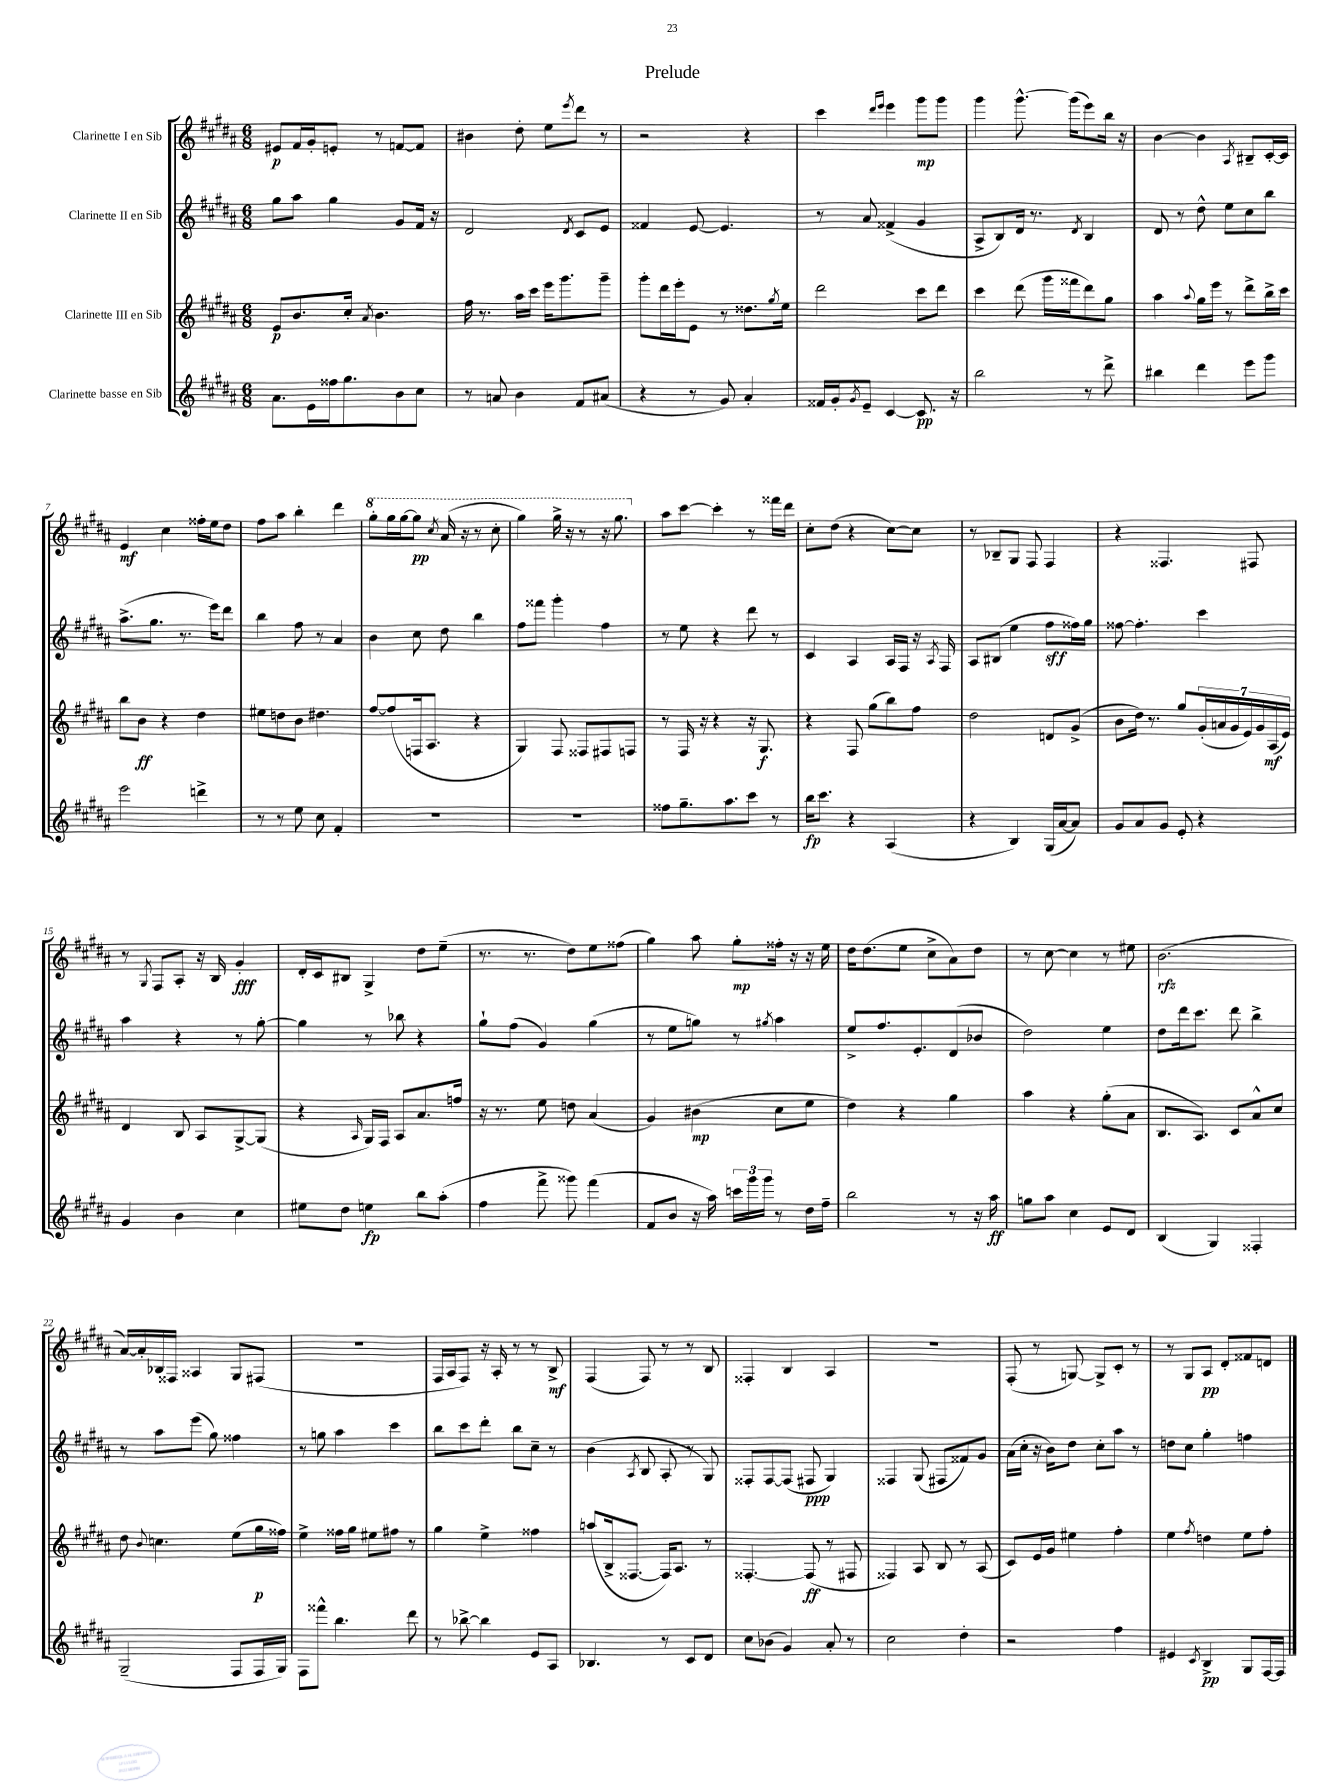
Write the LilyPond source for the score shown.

\header { title = "Prelude" }
<<
\new StaffGroup <<
\new Staff = "s0" \with { instrumentName = "Clarinette I en Sib" } {
    \clef treble \key b \major \numericTimeSignature \time 6/8
    eis'8\p fis'16 gis'16-. e'8-. r8 f'8~ f'8 |
    bis'4 dis''8-. e''8 \acciaccatura { e'''8 } dis'''8 r8 |
    r2 r4 |
    cis'''4 \grace { dis'''16 e'''16 } e'''4 gis'''8\mp gis'''8 |
    gis'''4 gis'''8.~-^ gis'''16( e'''8) b''16 r16 |
    b'4~ b'4 \acciaccatura { ais8 } bis8-- cis'16~-. cis'16 |
    e'4\mf cis''4 fisis''16-. e''16 dis''8 |
    fis''8 ais''8 b''4-. dis'''4 |
    \ottava #1 gis'''8-. gis'''16 gis'''16~ gis'''8\pp \acciaccatura { cis'''8 } ais''16( r16 r8 cis'''8-. |
    gis'''4) gis'''16-> r16 r8 r16 gis'''8. \ottava #0 |
    ais''8 cis'''8~ cis'''4-. r8 fisis'''16 dis'''16 |
    cis''8-. dis''8( r4 cis''8~) cis''8 |
    r8 bes8-- gis8 fis8 fis4 |
    r4 fisis4. fis8 |
    r8 \acciaccatura { gis8 } fis8 ais8-. r16 b16 gis'4-.\fff |
    dis'16-. cis'16 bis8 gis4-> dis''8 e''8--( |
    r8. r8. dis''8) e''8 fisis''8( |
    gis''4) ais''8 gis''8-.\mp fisis''16-. r16 r16 e''16 |
    dis''16 dis''8.( e''8 cis''8-> ais'8) dis''8 |
    r8 cis''8~ cis''4 r8 eis''8 |
    b'2.\rfz( |
    ais'16~) ais'16-. bes16 fisis16 aisis4 gis8 fis8( |
    R2. |
    fis16 ais16 fis8) r16 ais16-. r8 r8 b8->\mf |
    fis4( fis8) r8 r8 b8 |
    fisis4-. b4 ais4 |
    R2. |
    fis8-.( r8 g8~) g8-> cis'8-. r8 |
    r8 gis8 ais8\pp dis'8-. fisis'8 d'8 \bar "|." |
}
\new Staff = "s1" \with { instrumentName = "Clarinette II en Sib" } {
    \clef treble \key b \major \numericTimeSignature \time 6/8
    gis''8 ais''8 gis''4 gis'8 fis'16 r16 |
    dis'2 \acciaccatura { dis'8 } cis'8 e'8 |
    fisis'4 e'8~ e'4. |
    r8 ais'8 fisis'4->( gis'4 |
    ais8-> b8) dis'16 r8. \acciaccatura { dis'8 } b4 |
    dis'8 r8 dis''8-^ e''8 cis''8 b''8 |
    ais''8.->( gis''8. r8. e'''16) dis'''8 |
    b''4 fis''8 r8 ais'4 |
    b'4 cis''8 dis''8 b''4 |
    fis''8 fisis'''8 gis'''4-. fis''4 |
    r8 e''8 r4 dis'''8 r8 |
    cis'4 ais4 ais16 fis16 r16 \acciaccatura { ais8 } fis16 |
    ais8 bis8( e''4 fis''8\sff fisis''16) gis''16 |
    fisis''8~ fisis''4.-. cis'''4 |
    ais''4 r4 r8 gis''8~-. |
    gis''4 r8 bes''8 r4 |
    gis''8-! fis''8( gis'4) gis''4( |
    r8 e''8 g''8) r8 \acciaccatura { gis''8 } ais''4 |
    e''8-> fis''8. e'8.-. dis'8( bes'8 |
    dis''2) e''4 |
    dis''8 dis'''16 cis'''8. dis'''8 b''4-> |
    r8 ais''8 e'''8( gis''8) fisis''4 |
    r8 g''8 ais''4 cis'''4 |
    b''8 cis'''8 dis'''8-. b''8 cis''8-- r8 |
    b'4( \acciaccatura { ais8 } b8 ais8-. r8 gis8) |
    fisis8-. fisis8~ fisis8( fis8\ppp gis4) |
    fisis4 gis8( fis8 fisis'8) gis'8 |
    ais'16( cis''16-. r16 b'16) dis''8 cis''8-. ais''8 r8 |
    d''8 cis''8 gis''4-. f''4 \bar "|." |
}
\new Staff = "s2" \with { instrumentName = "Clarinette III en Sib" } {
    \clef treble \key b \major \numericTimeSignature \time 6/8
    e'8\p b'8. cis''16-. \acciaccatura { ais'8 } b'4. |
    fis''16 r8. ais''16 cis'''16 e'''16 gis'''8. gis'''8-- |
    gis'''8-. dis'''16 e'''16-. e'8 r8 disis''8. \acciaccatura { gis''8 } e''16 |
    dis'''2 cis'''8 dis'''8 |
    cis'''4 dis'''8( gis'''16 fisis'''16 dis'''8) gis''8 |
    ais''4 \appoggiatura { ais''8 } gis''16 e'''16 r8 dis'''8-> b''16-> cis'''16 |
    b''8 b'8\ff r4 dis''4 |
    eis''8 d''8 b'8 dis''4. |
    fis''8~ fis''8( f16 ais8. r4 |
    gis4) fis8 fisis8 fis8 f8 |
    r8 fis16 r16 r4 r16 gis8.\f |
    r4 fis8 gis''8( b''8) fis''8 |
    dis''2 d'8 gis'8->( |
    b'8 dis''16) r8. gis''8 \tuplet 7/4 { gis'16-.( a'16 gis'16 e'16) gis'16 ais16\mf( e'16) } |
    dis'4 b8 ais8 gis8~-> gis8( |
    r4 \grace { ais16 } gis16) fis16 ais8 ais'8. f''16 |
    r16 r8. e''8 d''8 ais'4( |
    gis'4) bis'4\mp( cis''8 e''8 |
    dis''4) r4 gis''4 |
    ais''4 r4 gis''8-.( ais'8 |
    b8. ais8.) cis'8 ais'8-^ cis''8 |
    dis''8 \appoggiatura { b'8 } c''4. e''8( gis''16\p fisis''16) |
    e''4-> fisis''16 gis''16 eis''8 fis''8 r8 |
    gis''4 e''4-> fisis''4 |
    a''8( b16-> fisis8.~ fisis16) ais8. r8 |
    fisis4.~-. fisis8\ff( r8 fis8 |
    fisis4) ais8 b8 r8 ais8( |
    cis'8) e'16 gis'16 eis''4 fis''4-. |
    e''4 \acciaccatura { fis''8 } d''4 e''8 fis''8-. \bar "|." |
}
\new Staff = "s3" \with { instrumentName = "Clarinette basse en Sib" } {
    \clef treble \key b \major \numericTimeSignature \time 6/8
    ais'8. e'16 fisis''16 gis''8. b'8 cis''8 |
    r8 a'8 b'4 fis'8 ais'8( |
    r4 r8 gis'8) ais'4-. |
    fisis'16 gis'16-. \acciaccatura { gis'8 } e'8-- cis'4~ cis'8.\pp r16 |
    b''2 r8 dis'''8-> |
    bis''4 dis'''4 e'''8 gis'''8 |
    e'''2 d'''4-> |
    r8 r8 e''8 cis''8 fis'4-. |
    R2. |
    R2. |
    fisis''8 gis''8.-- ais''8. cis'''8 r8 |
    b''16\fp cis'''8. r4 ais4( |
    r4 b4) gis16( ais'16~ ais'8) |
    gis'8 ais'8 gis'8 e'8-. r4 |
    gis'4 b'4 cis''4 |
    eis''8 dis''8 e''4\fp b''8 ais''8-.( |
    fis''4 fis'''8-> gisis'''8) fis'''4( |
    fis'8 b'8 r16 ais''16) \tuplet 3/2 { c'''16 gis'''16 gis'''16 } r8 dis''16 fis''16-- |
    b''2 r8 r16 ais''16\ff |
    g''8 ais''8 cis''4 e'8 dis'8 |
    b4( gis4) fisis4-. |
    gis2--( fis8 fis16 gis16) |
    fis8 fisis'''8-^ b''4. dis'''8 |
    r8 bes''8~-> bes''4 e'8 ais8 |
    bes4. r8 cis'8 dis'8 |
    cis''8 bes'8( gis'4) ais'8-. r8 |
    cis''2 dis''4-. |
    r2 fis''4 |
    eis'4 \acciaccatura { cis'8 } b4->\pp gis8 fis16~ fis16 \bar "|." |
}
>>
>>
